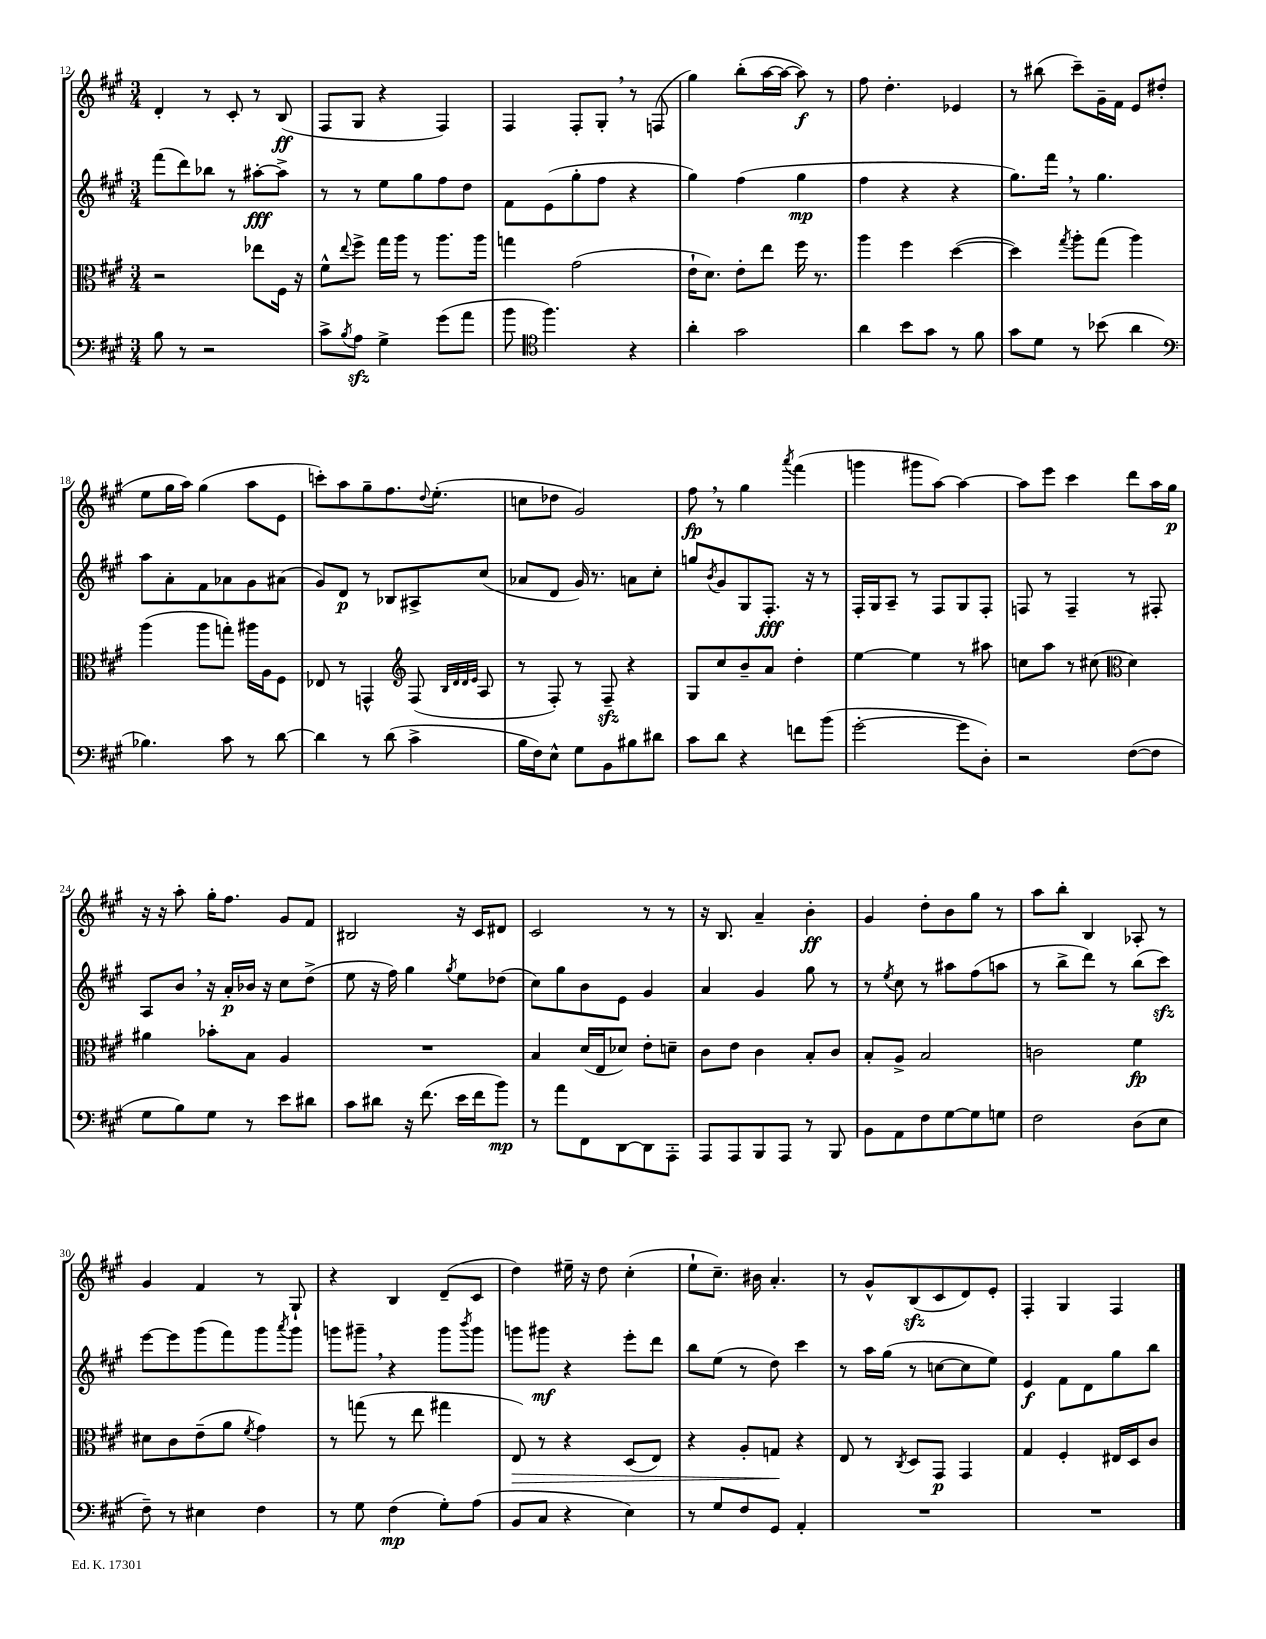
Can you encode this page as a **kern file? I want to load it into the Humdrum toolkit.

**kern	**kern	**kern	**kern
*staff4	*staff3	*staff2	*staff1
*clefF4	*clefC3	*clefG2	*clefG2
*k[f#c#g#]	*k[f#c#g#]	*k[f#c#g#]	*k[f#c#g#]
*M3/4	*M3/4	*M3/4	*M3/4
8B\	2r	(8fff#\L	4d'/
8r	.	8ddd\)	.
2r	.	8bb-\J	8r
.	.	8r	8c#'/
.	8ee-\L	[8aa#'\L	8r
.	16F#\Jk	8aa#^\]J	(8B/
.	16r	.	.
=	=	=	=
8c#^\L	8f#^^\L	8r	8F#/L
8qB/	8qqee/	.	.
8A\J	8ff#^\J	8r	8G#/J
4G#^\	16gg#\LL	8ee\L	4r
.	16aa\JJ	.	.
.	8r	8gg#\	.
(8g#\L	8.aa\L	8ff#\	4F#/)
8a\J	.	8dd\J	.
.	16aa\Jk	.	.
=	=	=	=
8b\	4gg\	8f#\L	4F#/
*clefC4	*	*	*
4.ff#\)	.	(8e\	.
.	(2g#\	8gg#'\	8F#'/L
.	.	8ff#\J	8G#'/J
4r	.	4r	8r
.	.	.	(8F/
=	=	=	=
4a'\	16e`\LK	4gg#\)	4gg#\)
.	8.d\J)	.	.
2g#\	8e'\L	(4ff#\	(8bb'\L
.	8ee\J	.	[16aa\L
.	.	.	16aa\_JJ
.	16ff#\	4gg#\	8aa\])
.	8.r	.	.
.	.	.	8r
=	=	=	=
4a\	4aa\	4ff#\	8ff#\
.	.	.	4.dd'\
8b\L	4ff#\	4r	.
8g#\J	.	.	.
8r	([4dd\	4r	4e-/
8f#\	.	.	.
=	=	=	=
8g#\L	4dd\])	8.gg#\L)	8r
8d\J	.	.	(8bb#\
.	.	16fff#\Jk	.
.	8qgg#/	.	.
8r	8aa'\L	8r	8ccc#~\L)
(8b-\	(8gg#\J	4.gg#\	16g#~\L
.	.	.	16f#\JJ
4a\	4aa\)	.	8e/L
.	.	.	(8dd#'/J
=	=	=	=
*clefF4	*	*	*
4.B-\)	(4aa\	8aa\L	8ee\L
.	.	8a'\	16gg#\L
.	.	.	16aa\JJ)
.	8aa\L	8f#\	(4gg#\
8c#\	8gg'\J)	8a-\	.
8r	16aa#\LL	8g#\	8aa\L
.	16A\J	.	.
[8d\	8F#\J	(8a#\J	8e\J
=	=	=	=
4d\]	8E-/	8g#/L)	8ccc'\L)
.	8r	8d/J	8aa\
8r	4GG^^/	8r	8gg#~\
(8d\	.	8B-/L	8.ff#\
*	*clefG2	*	*
4c#^\	(8F#/	8A#^/	.
.	.	.	8qqdd/
.	.	.	(8.ee'\J
.	32qqB/LLL	.	.
.	32qqd/	.	.
.	32qqd/	.	.
.	32qqe/JJJ	.	.
.	8A/	(8cc#/J	.
=	=	=	=
16B\LL	8r	8a-/L	8cc\L
16F#\J)	.	.	.
8E^^\J	8F#'/)	8d/J	8dd-\J
8G#\L	8r	16g#/)	2g#/)
.	.	8.r	.
8BB\	8F#~/	.	.
8B#\	4r	8a\L	.
8d#\J	.	8cc#'\J	.
=	=	=	=
8c#\L	8G#/L	8gg/L	8ff#\
.	.	8qb/	.
8d\J	8cc#/	8g#/	8r
4r	8b~/	8G#/	4gg#\
.	8a/J	8.F#'/J	.
.	.	.	8qaaa/
8f\L	4dd'\	.	(4fff#\
.	.	16r	.
(8b\J	.	8r	.
=	=	=	=
[2g#'\	[4ee\	16F#'/LL	4ggg\
.	.	16G#/J	.
.	.	8A~/J	.
.	4ee\]	8r	8ggg#\L
.	.	8F#/L	[8aa\J)
8g#\]L	8r	8G#/	4aa\_
8D'\J)	8aa#\	8F#'/J	.
=	=	=	=
2r	8cc\L	8F/	8aa\]L
.	8aa\J	8r	8eee\J
.	8r	4F~/	4ccc#\
.	(8cc#\	.	.
*	*clefC3	*	*
([8F#\L	4d\)	8r	8ddd\L
8F#\]J	.	8F#'/	16aa\L
.	.	.	16gg#\JJ
=	=	=	=
8G#\L	4a#\	8A/L	16r
.	.	.	16r
8B\)	.	8b/J	8aa'\
8G#\J	8b-'\L	16r	16gg#'\LK
.	.	16a'/LL	8.ff#\J
8r	8B\J	16b-/JJ	.
.	.	16r	.
8e\L	4A/	8cc#\L	8g#/L
8d#\J	.	(8dd^\J	8f#/J
=	=	=	=
8c#\L	2.r	8ee\	2B#/
8d#\J	.	16r	.
.	.	16ff#\)	.
16r	.	4gg#\	.
(8.f#\	.	.	.
.	.	8qgg#/	.
16e\LL	.	8ee\L	16r
16f#\J	.	.	16c#/LK
8b\J)	.	(8dd-\J	8d#/J
=	=	=	=
8r	4B/	8cc#\L)	2c#/
8a\L	.	8gg#\	.
8FF#\	(16d/LL	8b\	.
.	16E/J	.	.
[8DD\	8d-/J)	8e\J	.
8DD\]	8e'\L	4g#/	8r
8AAA'\J	8d~\J	.	8r
=	=	=	=
8AAA/L	8c#\L	4a/	16r
.	.	.	8.B/
8AAA/	8e\J	.	.
8BBB/	4c#\	4g#/	4a~/
8AAA/J	.	.	.
8r	8B'/L	8gg#\	4b'\
8BBB/	8c#/J	8r	.
=	=	=	=
8BB\L	8B'/L	8r	4g#/
.	.	8qee/	.
8AA\	8A^/J	8cc#\	.
8F#\	2B/	8r	8dd'\L
[8G#\	.	8aa#\L	8b\
8G#\]	.	(8ff#\	8gg#\J
8G\J	.	8aa\J	8r
=	=	=	=
2F#\	2c\	8r	8aa\L
.	.	8bb^\L	8bb'\J
.	.	8ddd\J)	4B/
.	.	8r	.
(8D\L	4f#\	(8bb\L	8A-'/
8E\J	.	8ccc#\J)	8r
=	=	=	=
8F#~\)	8d#\L	[8eee\L	4g#/
8r	8c#\	8eee\]	.
4E#\	(8e~\	(8ggg#\	4f#/
.	8a\J	8fff#\)	.
.	8qf#/	.	.
4F#\	4g#\)	8ggg#\	8r
.	.	8qaaa/	.
.	.	8ggg#\J	8G#`/
=	=	=	=
8r	8r	8ggg\L	4r
8G#\	(8gg\	8ggg#~\J	.
(4F#\	8r	4r	4B/
.	8ee\	.	.
8G#'\L)	4gg#\	8ggg#\L	(8d~/L
.	.	8qbbb/	.
(8A\J	.	8ggg#\J	8c#/J
=	=	=	=
8BB/L	8E/)	8ggg\L	4dd\)
8C#/J	8r	8ggg#\J	.
4r	4r	4r	16ee#~\
.	.	.	16r
.	.	.	8dd\
4E\)	(8D/L	8eee'\L	(4cc#'\
.	8E/J)	8ddd\J	.
=	=	=	=
8r	4r	8bb\L	8ee`\L
8G#/L	.	(8ee\J	8.cc#~\J)
8F#/	8A'/L	8r	.
.	.	.	16b#\
8GG#/J	8G/J	8dd\)	4.a'/
4AA'/	4r	4ccc#\	.
=	=	=	=
2.r	8E/	8r	8r
.	8r	16aa\LL	8g#^^/L
.	.	(16gg#\JJ	.
.	8qC#/	.	.
.	8D/L	8r	(8B/
.	8GG#/J	[8cc\L	8c#/
.	4GG#/	8cc\]	8d/)
.	.	8ee\J)	8e'/J
=	=	=	=
2.r	4G#/	4e/	4F#'/
.	4F#'/	8f#\L	4G#/
.	.	8d\	.
.	16E#/LL	8gg#\	4F#/
.	16D/J	.	.
.	8c#/J	8bb\J	.
==	==	==	==
*-	*-	*-	*-
